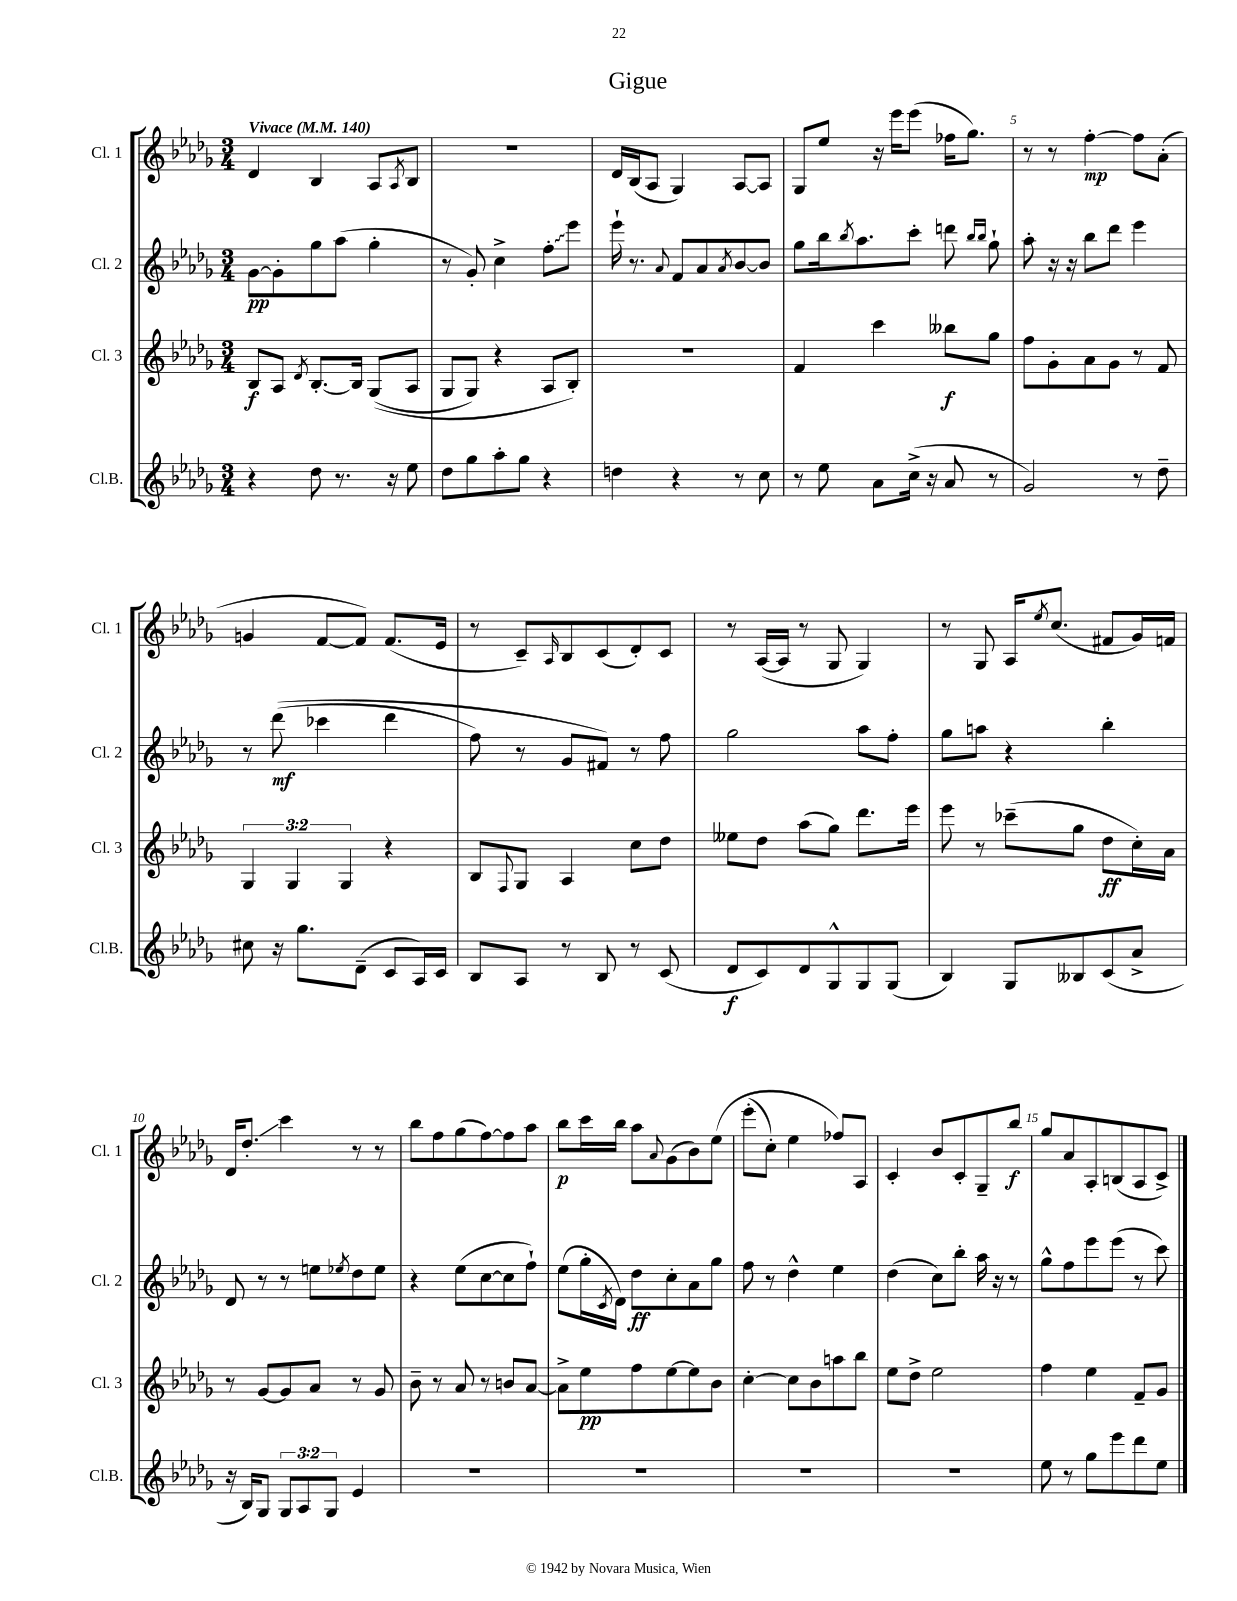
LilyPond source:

\header { title = "Gigue" }
<<
\new StaffGroup <<
\new Staff = "s0" \with { instrumentName = "Cl. 1" shortInstrumentName = "Cl. 1" } {
    \clef treble \key des \major \numericTimeSignature \time 3/4 \tempo "Vivace" 4 = 140
    des'4 bes4 aes8 \acciaccatura { aes8 } bes8 |
    R2. |
    des'16 bes16( aes8 ges4) aes8~ aes8 |
    ges8 ees''8 r16 ees'''16 ees'''8( fes''16 ges''8.) |
    r8 r8 f''4~-.\mp f''8 aes'8-.( |
    g'4 f'8~ f'8) f'8.( ees'16 |
    r8 c'8--) \grace { aes16 } bes8 c'8( des'8-.) c'8 |
    r8 aes16~( aes16 r8 ges8 ges4) |
    r8 ges8 aes16 \acciaccatura { ees''8 } c''8.( fis'8 ges'16) f'16 |
    des'16 des''8.-.\glissando c'''4 r8 r8 |
    bes''8 f''8 ges''8( f''8~) f''8 aes''8 |
    bes''8\p c'''16 bes''16 aes''8 \appoggiatura { aes'8 } ges'8( bes'8) ees''8\( |
    ees'''8-.( c''8-.) ees''4 fes''8\) aes8 |
    c'4-. bes'8 c'8-. ges8-- bes''8\f |
    ges''8 aes'8 aes8-. b8( aes8 c'8->) \bar "|." |
}
\new Staff = "s1" \with { instrumentName = "Cl. 2" shortInstrumentName = "Cl. 2" } {
    \clef treble \key des \major \numericTimeSignature \time 3/4
    ges'8~\pp ges'8-. ges''8 aes''8( ges''4-. |
    r8 ges'8-.) c''4-> \once \override Glissando.style = #'zigzag f''8-.\glissando ees'''8 |
    ees'''16-! r8. \appoggiatura { aes'8 } f'8 aes'8 \acciaccatura { aes'8 } bes'8~ bes'8 |
    ges''8 bes''16 \acciaccatura { bes''8 } aes''8. c'''8-. d'''8 \grace { bes''16 bes''16 } ges''8-! |
    aes''8-. r16 r16 bes''8 des'''8 ees'''4 |
    r8 des'''8\mf(\( ces'''4 des'''4 |
    f''8) r8 ges'8 fis'8\) r8 f''8 |
    ges''2 aes''8 f''8-. |
    ges''8 a''8 r4 bes''4-. |
    des'8 r8 r8 e''8 \acciaccatura { ees''8 } des''8 ees''8 |
    r4 ees''8( c''8~ c''8 f''8-!) |
    ees''8( ges''16-. \acciaccatura { c'8 } des'16) des''8\ff c''8-. aes'8 ges''8 |
    f''8 r8 des''4-^ ees''4 |
    des''4( c''8) bes''8-. aes''16 r16 r8 |
    ges''8-^ f''8 ees'''8 ees'''8( r8 c'''8) \bar "|." |
}
\new Staff = "s2" \with { instrumentName = "Cl. 3" shortInstrumentName = "Cl. 3" } {
    \clef treble \key des \major \numericTimeSignature \time 3/4 \override Staff.TupletNumber.text = #tuplet-number::calc-fraction-text
    bes8\f aes8 \acciaccatura { des'8 } bes8.~-. bes16 ges8(\( aes8 |
    ges8 ges8) r4 aes8 bes8-.\) |
    R2. |
    f'4 c'''4 beses''8\f ges''8 |
    f''8 ges'8-. aes'8 ges'8 r8 f'8 |
    \tuplet 3/2 { ges4 ges4 ges4 } r4 |
    bes8 \appoggiatura { f8 } ges8 aes4 c''8 des''8 |
    eeses''8 des''8 aes''8( ges''8) des'''8. ees'''16 |
    ees'''8 r8 ces'''8--( ges''8 des''8\ff c''16-.) aes'16 |
    r8 ges'8~ ges'8 aes'8 r8 ges'8 |
    bes'8-- r8 aes'8 r8 b'8 aes'8~ |
    aes'8-> ees''8\pp f''8 ees''8~ ees''8 bes'8 |
    c''4~-. c''8 bes'8 a''8 bes''8 |
    ees''8 des''8-> ees''2 |
    f''4 ees''4 f'8-- ges'8 \bar "|." |
}
\new Staff = "s3" \with { instrumentName = "Cl.B." shortInstrumentName = "Cl.B." } {
    \clef treble \key des \major \numericTimeSignature \time 3/4 \override Staff.TupletNumber.text = #tuplet-number::calc-fraction-text
    r4 des''8 r8. r16 ees''8 |
    des''8 ges''8 aes''8-. ges''8 r4 |
    d''4 r4 r8 c''8 |
    r8 ees''8 aes'8 c''16->( r16 aes'8 r8 |
    ges'2) r8 des''8-- |
    cis''8 r16 ges''8. des'8--( c'8 aes16) c'16 |
    bes8 aes8 r8 bes8 r8 c'8( |
    des'8\f c'8) des'8 ges8-^ ges8 ges8( |
    bes4) ges8 beses8 c'8( aes'8-> |
    r16 bes16) ges8 \tuplet 3/2 { ges8 aes8 ges8 } ees'4 |
    R2. |
    R2. |
    R2. |
    R2. |
    ees''8 r8 ges''8 ees'''8 des'''8 ees''8 \bar "|." |
}
>>
>>
\layout { \context { \Score \override BarNumber.break-visibility = ##(#f #t #t) barNumberVisibility = #(every-nth-bar-number-visible 5) } }
